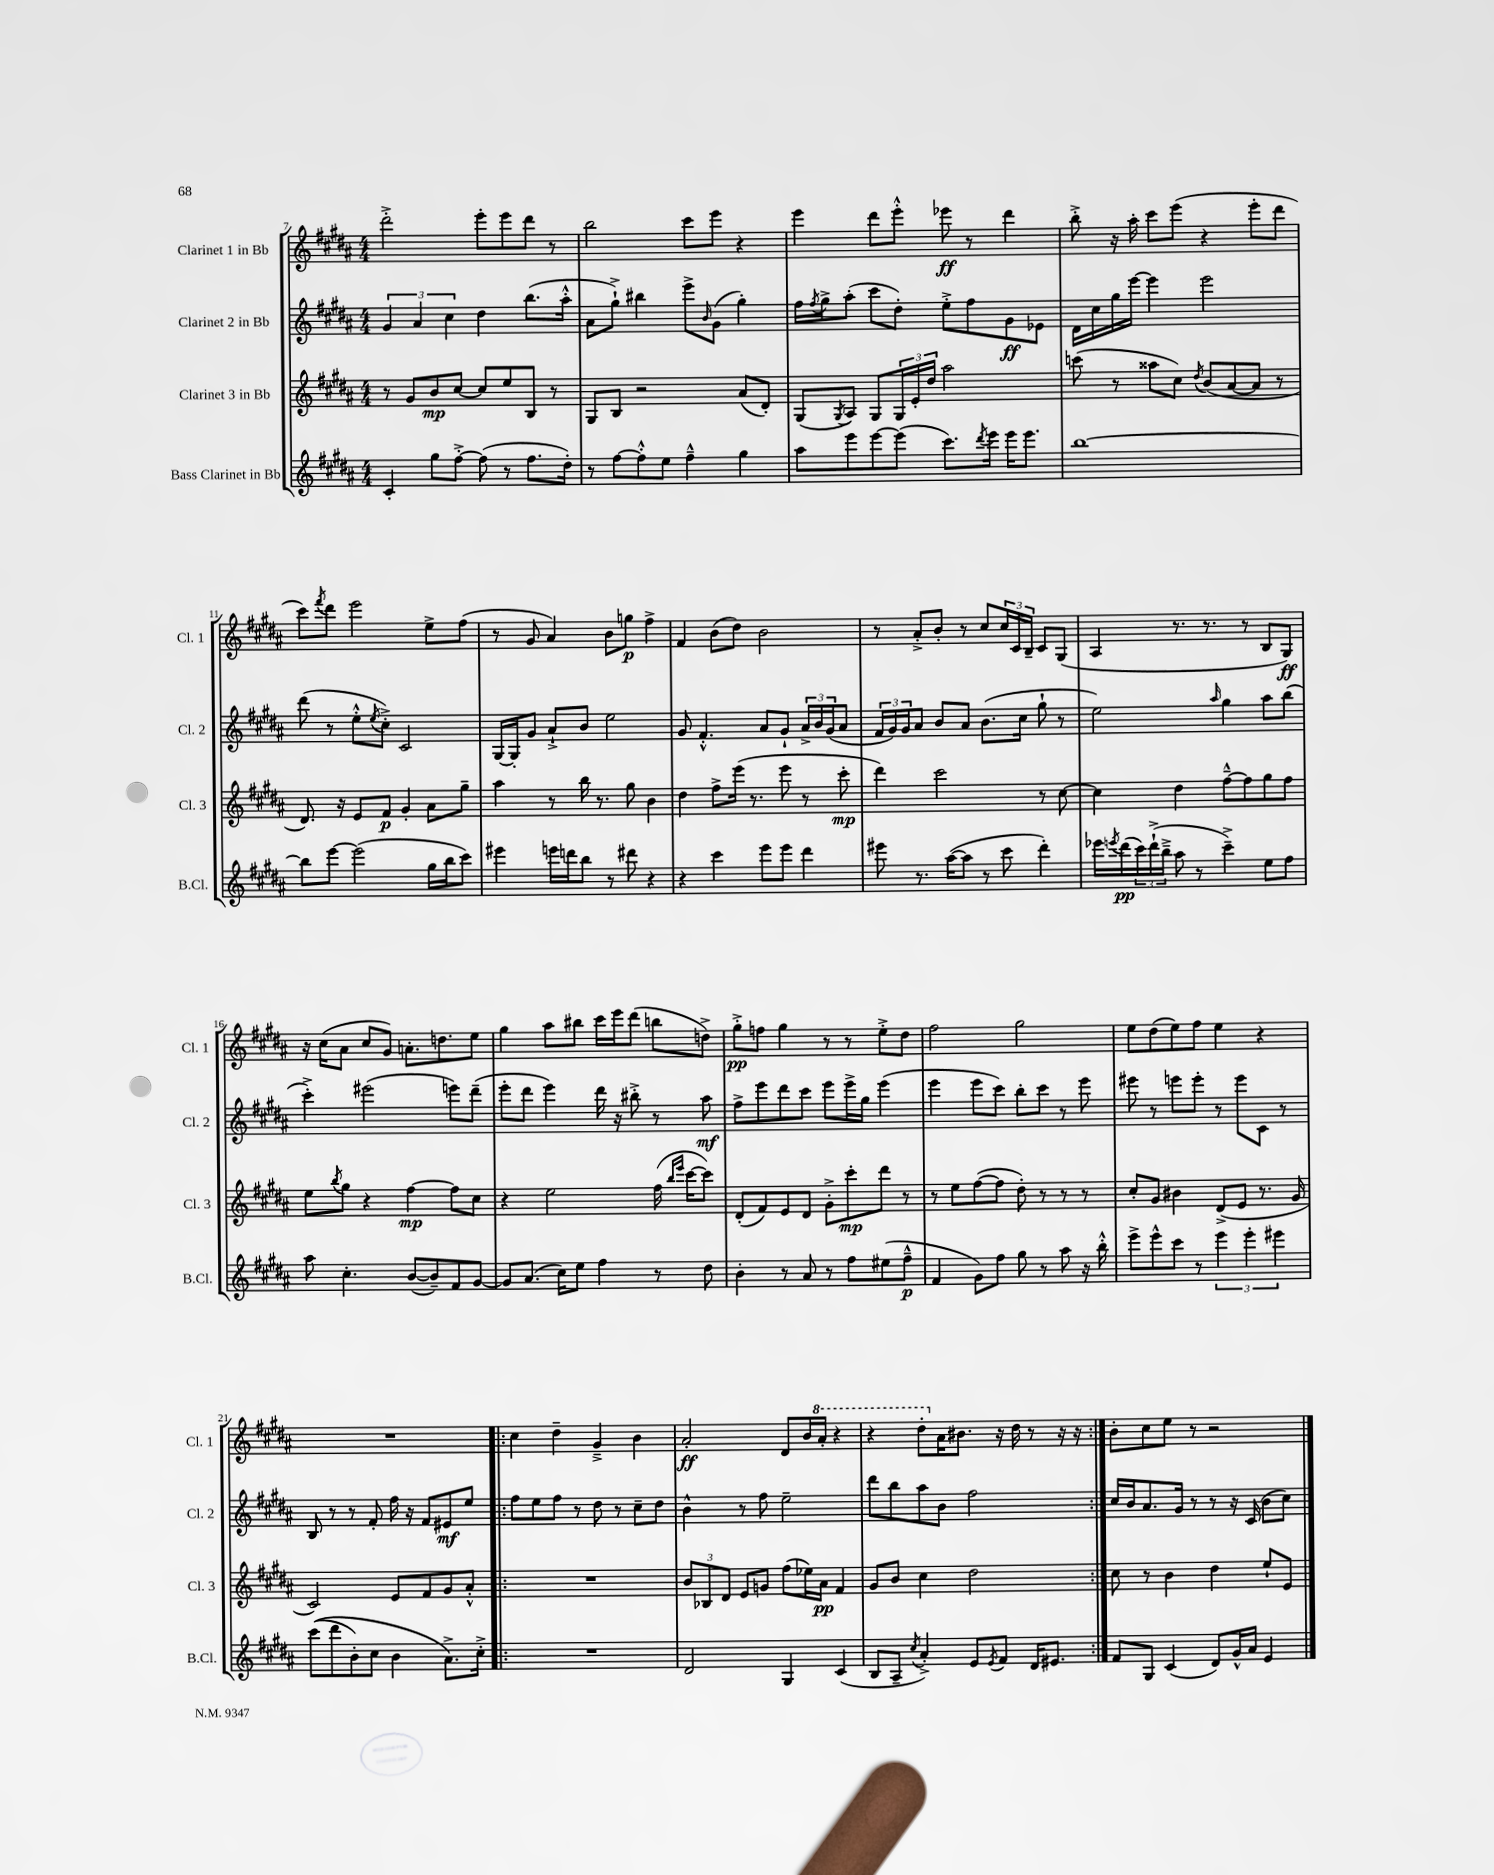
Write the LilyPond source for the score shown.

<<
\new StaffGroup <<
\new Staff = "s0" \with { instrumentName = "Clarinet 1 in Bb" shortInstrumentName = "Cl. 1" } {
    \clef treble \key b \major \numericTimeSignature \time 4/4
    dis'''2-.-> e'''8-. e'''8 dis'''8 r8 |
    b''2 cis'''8 e'''8 r4 |
    e'''4 dis'''8 e'''8-.-^ ees'''8\ff r8 dis'''4 |
    b''8-.-> r16 ais''16-. cis'''8 e'''8( r4 e'''8-. dis'''8 |
    cis'''8) \acciaccatura { fis'''8 } dis'''8 e'''2 e''8-> fis''8( |
    r8 gis'8 ais'4) b'8 g''8\p fis''4-> |
    fis'4 b'8( dis''8) b'2 |
    r8 ais'8-.-> b'8-. r8 cis''8 \tuplet 3/2 { cis''16 cis'16 b16-- } cis'8 gis8( |
    ais4 r8. r8. r8 b8 gis8\ff) |
    r16 cis''16( ais'8 cis''8 gis'8) a'8.-. d''8. e''8 |
    gis''4 ais''8 bis''8 cis'''16 e'''16 dis'''8( b''8 d''8->) |
    gis''8-.->\pp f''8 gis''4 r8 r8 e''8-.-> dis''8 |
    fis''2 gis''2 |
    e''8 dis''8( e''8) fis''8 e''4 r4 |
    R1 |
    \repeat volta 2 { cis''4 dis''4-- gis'4---> b'4 |
    ais'2-.\ff dis'8 b'16 \ottava #1 ais''16-. r4 |
    r4 dis'''8-. \ottava #0 ais'16 bis'8. r16 dis''16 r8 r16 r16 | }
    b'8-. cis''8 e''8 r8 r2 \bar "|." |
}
\new Staff = "s1" \with { instrumentName = "Clarinet 2 in Bb" shortInstrumentName = "Cl. 2" } {
    \clef treble \key b \major \numericTimeSignature \time 4/4
    \tuplet 3/2 { gis'4 ais'4 cis''4 } dis''4 b''8.( ais''16-.-^ |
    ais'8 gis''8-!->) bis''4 e'''8-> \grace { b'16 } gis'8( gis''4-.) |
    fis''16 \acciaccatura { fis''8 } gis''16-> ais''8-.( cis'''8 dis''8-.) e''8-.-> fis''8 gis'8\ff ees'8 |
    dis'16 cis''16 gis''16 e'''16~ e'''4 e'''2 |
    dis'''8( r8 e''8-.-^ \acciaccatura { e''8 } cis''8-.->) cis'2 |
    gis16~ gis16-. gis'8 ais'8-!-> b'8 e''2 |
    gis'8 fis'4.-.-^ ais'8 gis'8-! \tuplet 3/2 { ais'16-> b'16 gis'16( } ais'8 |
    \tuplet 3/2 { fis'16 gis'16) gis'16 } ais'8 b'8 ais'8 b'8.( cis''16 gis''8-! r8 |
    e''2) \grace { ais''16 } gis''4 ais''8 b''8( |
    cis'''4-.->) eis'''2( e'''8) dis'''8--( |
    e'''8-. dis'''8 e'''4) dis'''16 r16 bis''8-.-> r8 ais''8\mf |
    fis''8-> e'''8 dis'''8 cis'''8 e'''8 e'''16-> gis''16 e'''4( |
    e'''4 e'''8 cis'''8) b''8-. cis'''8 r8 e'''8 |
    eis'''8 r8 e'''8 e'''8-. r8 e'''8 cis'8 r8 |
    b8 r8 r8 fis'8-. fis''16 r16 fis'8 eis'8\mf e''8 |
    \repeat volta 2 { fis''8 e''8 fis''8 r8 dis''8 r8 cis''8-- dis''8 |
    b'4-^ r8 fis''8 e''2-- |
    dis'''8 b''8 ais''8 b'8 fis''2 | }
    cis''16 b'16 ais'8. gis'16 r8 r8 r16 cis'16( b'8 cis''8) \bar "|." |
}
\new Staff = "s2" \with { instrumentName = "Clarinet 3 in Bb" shortInstrumentName = "Cl. 3" } {
    \clef treble \key b \major \numericTimeSignature \time 4/4
    r8 gis'8 b'8\mp cis''8~ cis''8 e''8 b8 r8 |
    gis8 b8 r2 ais'8( dis'8-.) |
    gis8( \acciaccatura { gis8 } ais8) gis8 \tuplet 3/2 { gis16 e'16-. dis''16 } ais''2 |
    c'''8( r8 aisis''8 cis''8) \acciaccatura { dis''8 } b'8( ais'8~ ais'8 r8 |
    dis'8.) r16 e'8 fis'8\p gis'4-. ais'8 gis''8-- |
    ais''4 r8 b''16 r8. gis''8 b'4 |
    dis''4 fis''8-> e'''16( r8. e'''8 r8 cis'''8-.\mp |
    dis'''4) cis'''2 r8 cis''8~ |
    cis''4 dis''4 fis''8~---^ fis''8 gis''8 fis''8 |
    e''8 \acciaccatura { b''8 } gis''8 r4 fis''4~\mp fis''8 cis''8 |
    r4 e''2 fis''16( \grace { b''16 e'''16 } cis'''16~ cis'''8) |
    dis'8-.( fis'8) e'8 dis'8 gis'8-.-> cis'''8-.\mp dis'''8 r8 |
    r8 e''8 fis''8~( fis''8 dis''8-.) r8 r8 r8 |
    cis''8-. gis'8 bis'4 dis'8->( e'8 r8. gis'16 |
    cis'2) e'8 fis'8 gis'8 ais'8-.-^ |
    \repeat volta 2 { R1 |
    \tuplet 3/2 { b'8 bes8 dis'8 } e'8 g'8 fis''8( ees''16) ais'16\pp fis'4 |
    gis'8 b'8 cis''4 dis''2 | }
    cis''8 r8 b'4 dis''4 e''8-! e'8 \bar "|." |
}
\new Staff = "s3" \with { instrumentName = "Bass Clarinet in Bb" shortInstrumentName = "B.Cl." } {
    \clef treble \key b \major \numericTimeSignature \time 4/4
    cis'4-. gis''8 fis''8~-.-> fis''8( r8 fis''8. dis''16-.) |
    r8 fis''8~ fis''8-.-^ e''8 fis''4---^ gis''4 |
    ais''8 e'''8 e'''8~ e'''8( cis'''8.) \acciaccatura { dis'''8 } e'''16 e'''16 e'''8. |
    b''1~ |
    b''8 e'''8~ e'''2( gis''16 b''16 cis'''8) |
    eis'''4 e'''16 d'''16 b''8 r8 dis'''8 r4 |
    r4 cis'''4 e'''8 e'''8 dis'''4 |
    eis'''8 r8. ais''16~( ais''8 r8 cis'''8 dis'''4-.) |
    ees'''16 \acciaccatura { e'''8 } dis'''16\pp( \tuplet 3/2 { cis'''16) dis'''16-!->( b''16---> } ais''8 r8 cis'''4--->) e''8 fis''8 |
    ais''8 cis''4.-. b'8~( b'8--) fis'8 gis'8~ |
    gis'8 ais'8.( cis''16) e''8 fis''4 r8 dis''8 |
    b'4-. r8 ais'8 r8 fis''8 eis''8( fis''8---^\p |
    fis'4 gis'8) fis''8 gis''8 r8 ais''8 r16 b''16-.-^ |
    e'''8-> e'''8-^ cis'''8 r8 \tuplet 3/2 { e'''4 e'''4-. eis'''4 } |
    cis'''8(\( dis'''8 b'8-.) cis''8 b'4 ais'8.->\) cis''16-.-> |
    \repeat volta 2 { R1 |
    dis'2 gis4 cis'4( |
    b8 ais8-- \acciaccatura { cis''8 } ais'4-.->) e'8 \acciaccatura { e'8 } fis'8 dis'16 eis'8. | }
    fis'8 gis8 cis'4( dis'8) gis'16-^ ais'16 e'4 \bar "|." |
}
>>
>>
\layout { \context { \Score currentBarNumber = #7 } }
